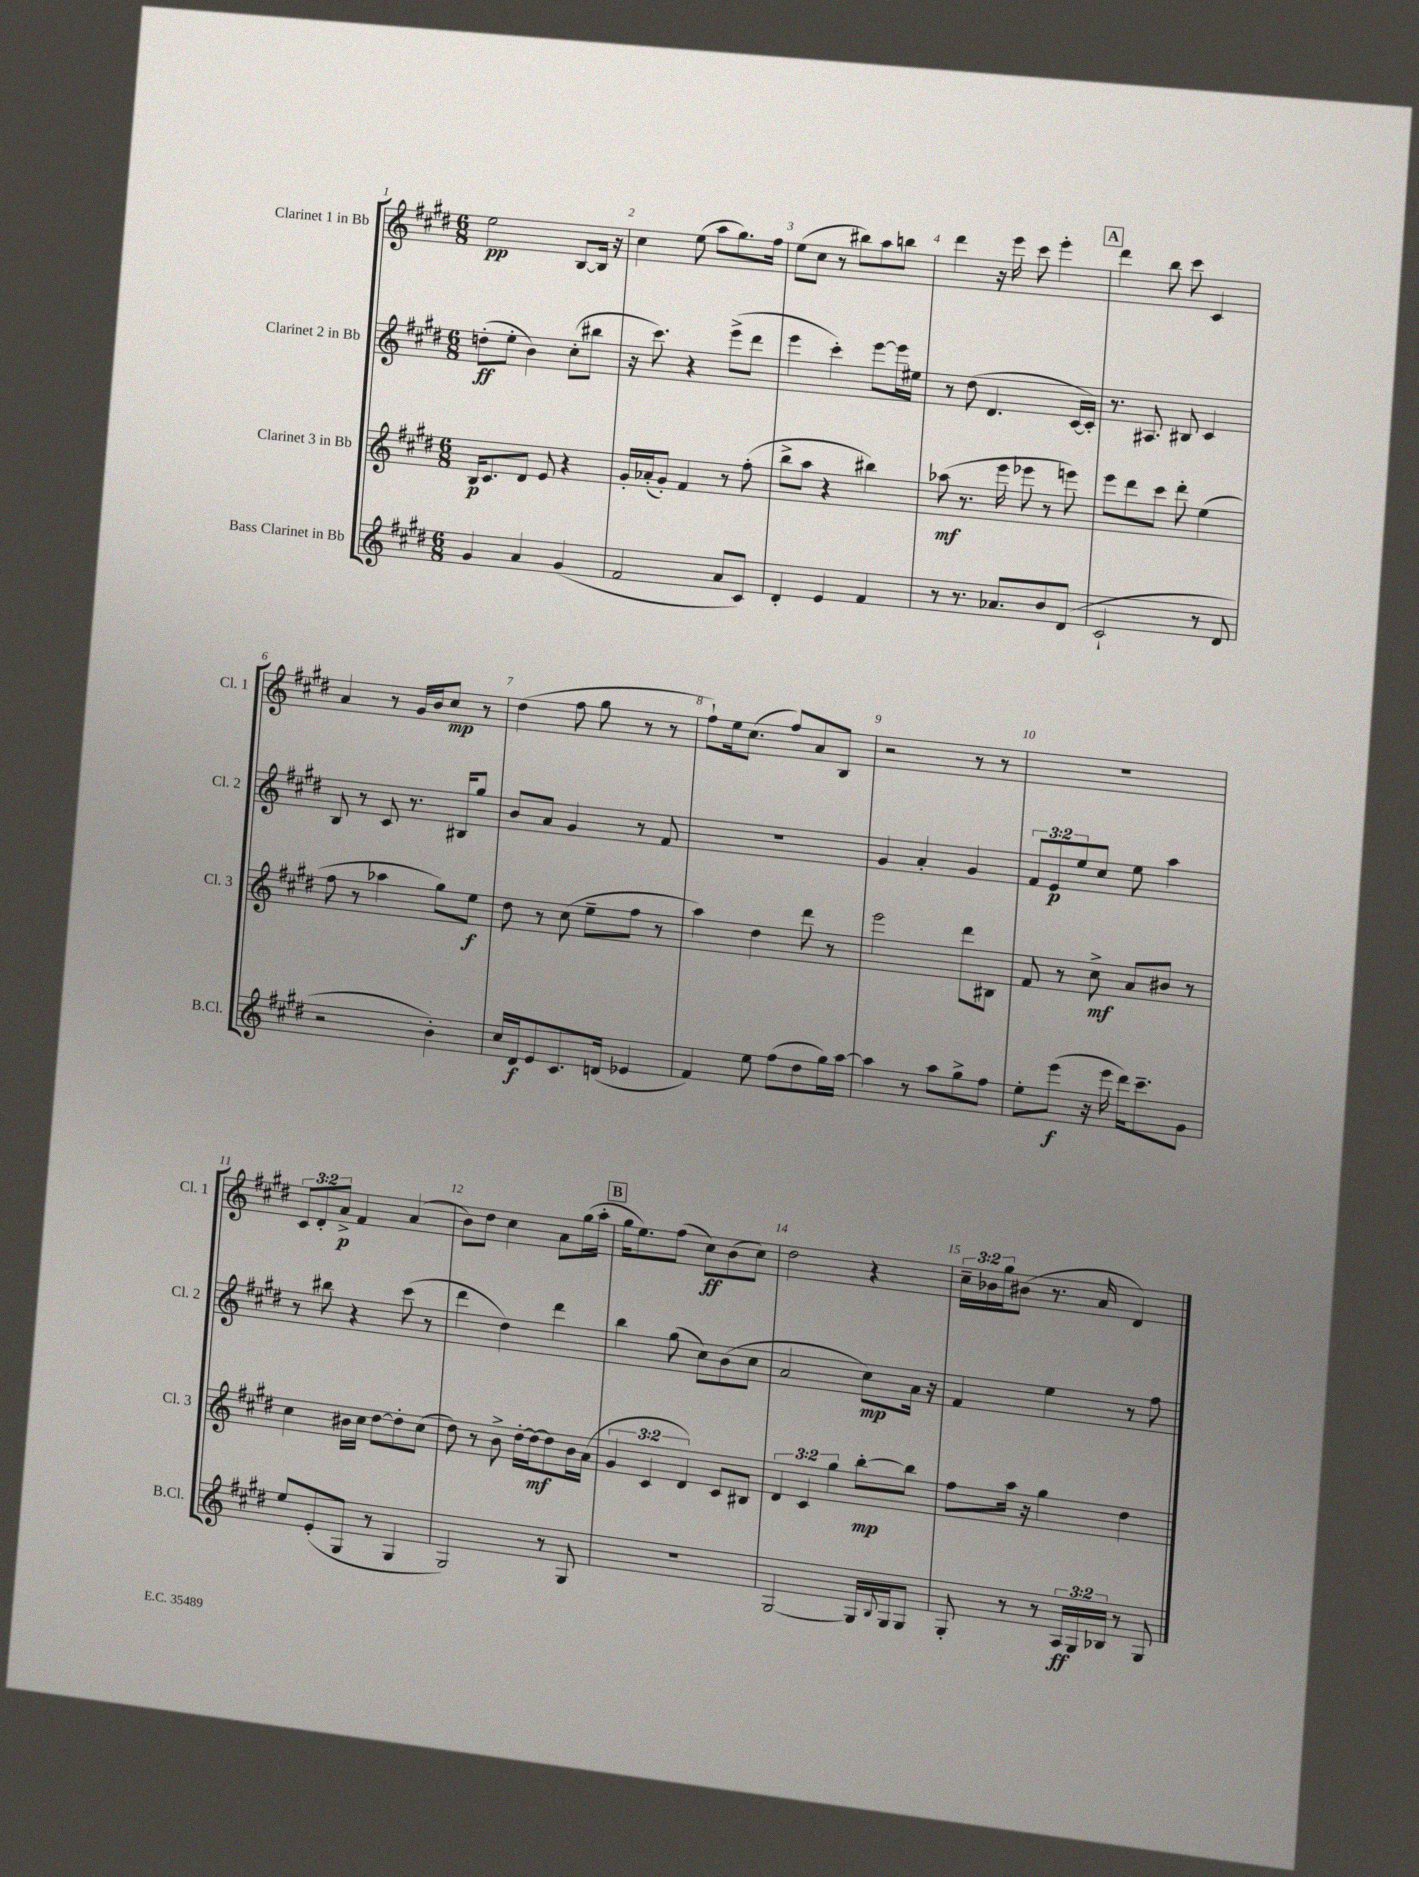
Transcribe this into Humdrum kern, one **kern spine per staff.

**kern	**kern	**kern	**kern
*staff4	*staff3	*staff2	*staff1
*clefG2	*clefG2	*clefG2	*clefG2
*k[f#c#g#d#]	*k[f#c#g#d#]	*k[f#c#g#d#]	*k[f#c#g#d#]
*M6/8	*M6/8	*M6/8	*M6/8
4g#/	16B/LK	(8dd'\L	2ee\
.	8.c#/	.	.
.	.	8ee'\J	.
4a/	8d#/J	4b\)	.
.	8e/	.	.
(4g#/	4r	(8cc#'\L	[8B/L
.	.	8bb#\J	16B/]Jk
.	.	.	16r
=	=	=	=
2f#/	16g#'/LL	16r	4cc#\
.	(16a-'/J	8.ccc#\)	.
.	8g#'/J)	.	.
.	4f#/	4r	(8ee\
.	.	.	8aa\L
8a/L	8r	(8eee^\L	8.gg#\)
8c#/J)	(8ff#'\	8ddd#\J	.
.	.	.	16ff#\Jk
=	=	=	=
4d#'/	8bb^\L	4eee\	(8ee\L
.	8aa\J	.	8cc#\J
4e/	4r	4ccc#'\)	8r
.	.	.	8bb#\L)
4f#/	4bb#\)	[8eee\L	8aa\
.	.	16eee\]L	8bb\J
.	.	16ee#\JJ	.
=	=	=	=
8r	(8aa-\	8r	4ddd#\
8.r	8.r	(8dd#\	.
.	.	4.d#/	16r
8.a-/L	16eee\	.	16eee\
.	8eee-\	.	8ccc#\
8b/	8r	.	4eee'\
(8d#/J	8eee\)	[16c#/LL	.
.	.	16c#'/]JJ)	.
=	=	=	=
2c#`/	8eee\L	8.r	4ddd#\
.	8ddd#\	.	.
.	.	8.A#/	.
.	8ccc#\J	.	8bb\
.	8ddd#'\	8B#/	8ccc#\
8r	(4ee\	4c#/	4c#/
8d#/	.	.	.
=	=	=	=
2r	8ff#\	8B/	4a/
.	8r	8r	.
.	4aa-\	8c#/	8r
.	.	8.r	16g#/LL
.	.	.	16b/J
4b'\)	8gg#\L)	.	8cc#/J
.	.	16B#/LK	.
.	8ee\J	8gg#/J	8r
=	=	=	=
16cc#/LL	8dd#\	8b/L	(4dd#\
16d#/J	.	.	.
8e/	8r	8a/J	.
8.c#/	(8cc#\	4g#/	8ff#\
.	8ee~\L	.	8gg#\
(16d/Jk	.	.	.
4e-/	8ff#\J	8r	8r
.	8r	8f#/	8r
=	=	=	=
4f#/)	4aa\)	2.r	8ff#`\L)
.	.	.	16ee\k
.	.	.	(8.cc#\J
8ee\	4dd#\	.	.
(8ff#\L	.	.	8ff#/L)
8dd#\	8ddd#\	.	8a/
16gg#\L)	8r	.	8B/J
[16aa\JJ	.	.	.
=	=	=	=
4aa\]	2eee\	4g#/	2r
8r	.	4a'/	.
8aa\L	.	.	.
8gg#^\	8ddd#\L	4g#/	8r
8ff#\J	8B#\J	.	8r
=	=	=	=
8ee'\L	8f#/	12f#/L	2.r
.	.	12e/	.
(8eee\J	8r	.	.
.	.	12ee/	.
16r	8cc#^\	8cc#/J	.
16eee\	.	.	.
16ddd#\LK)	8a/L	8ee\	.
8.ccc#~\	.	.	.
.	8b#/J	4aa\	.
8g#\J	8r	.	.
=	=	=	=
8ee/L	4cc#\	8r	12c#/L
.	.	.	12d#'/
(8e'/	.	8bb#\	.
.	.	.	12a^/J
8G#/J	16b#\LL	4r	4f#/
.	16cc#\JJ	.	.
8r	[8dd#\L	.	.
4G#/	8dd#'\]	(8ccc#\	(4a/
.	(8cc#\J	8r	.
=	=	=	=
2G#/)	8dd#\)	4ddd#\	8b\L)
.	8r	.	8dd#\J
.	8b^\	4dd#\)	4cc#\
.	[16dd#'\LL	.	.
.	16dd#\_J	.	.
8r	8dd#\]	4ddd#\	8a\L
8G#/	16b\L	.	(16gg#\L
.	(16a\JJ	.	16aa'\JJ
=	=	=	=
2.r	6g#/	4bb\	16gg#\LK
.	.	.	8.ee\)
.	6c#/	.	.
.	.	(8gg#\	(8ff#\J
.	6d#/)	.	.
.	.	8cc#\L)	8cc#\L)
.	8c#/L	(8b\	(8b\
.	8B#/J	8cc#\J	8cc#\J)
=	=	=	=
[2G#/	6d#/	2a/	2dd#\
.	6c#/	.	.
.	6gg#\	.	.
16G#/]LL	[8bb'\L	8cc#\L)	4r
8qqB/	.	.	.
16G#/J	.	.	.
8G#/J	8bb\]J	16a\Jk	.
.	.	16r	.
=	=	=	=
8G#'/	8ff#\L	4f#/	24cc#~\LL
.	.	.	24b-\
.	.	.	24gg#\J
8r	16aa\Jk	.	(8b#\J
.	16r	.	.
8r	4gg#\	4ee\	8.r
24A/LL	.	.	.
24G#/	.	.	.
.	.	.	16a/
24B-/JJ	.	.	.
8r	4dd#\	8r	4d#/)
8G#/	.	8ff#\	.
==	==	==	==
*-	*-	*-	*-
